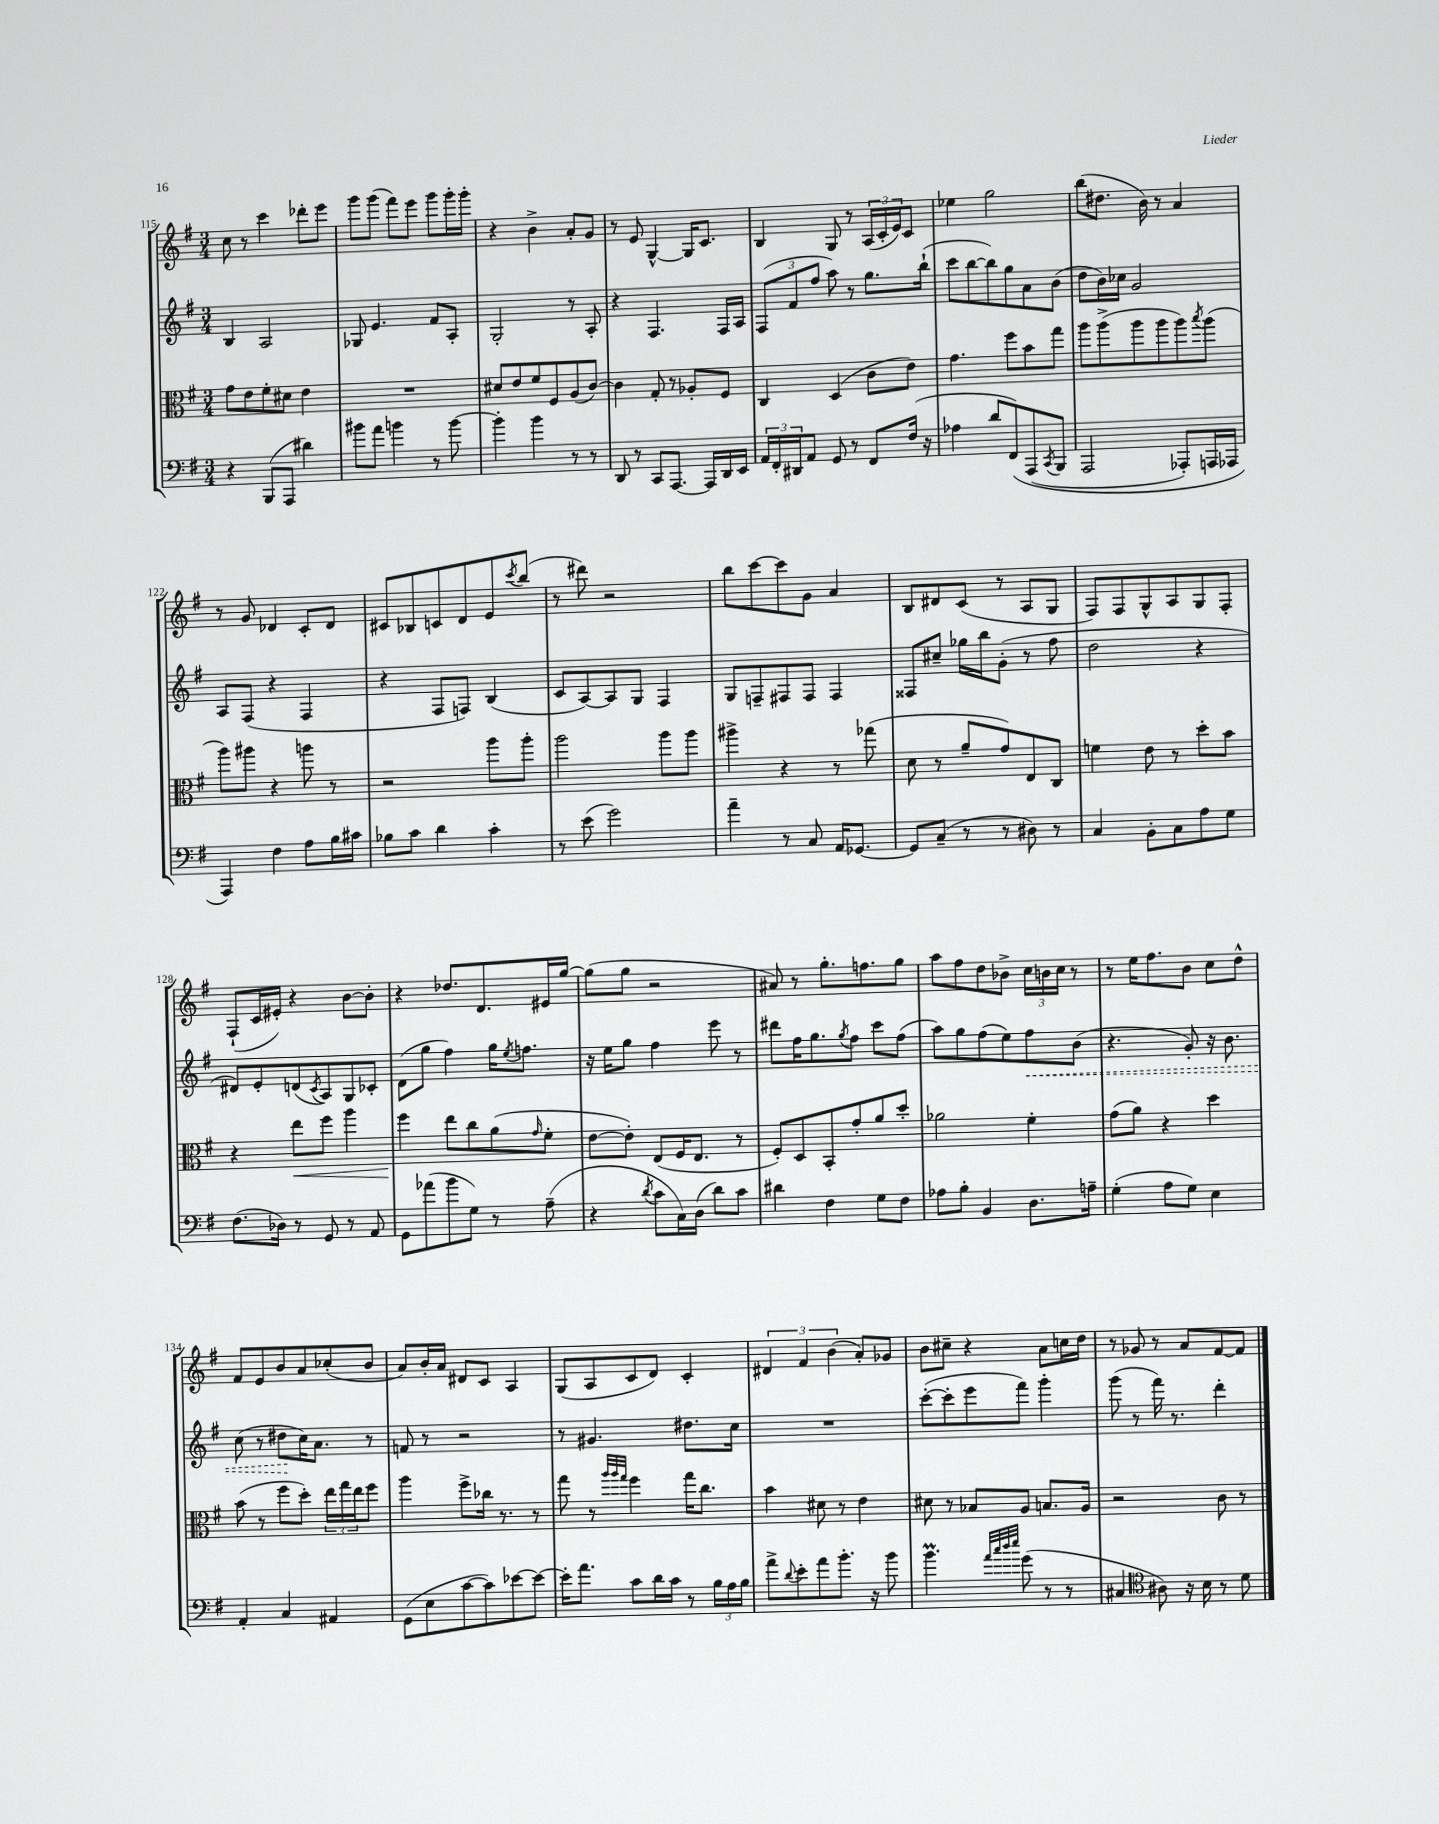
<<
\new StaffGroup <<
\new Staff = "s0" {
    \clef treble \key g \major \numericTimeSignature \time 3/4
    c''8 r8 c'''4 des'''8-. e'''8 |
    g'''8 g'''8( fis'''8) e'''8 g'''8 g'''16-. g'''16-. |
    r4 b'4-> a'8-. g'8 |
    r8 e'8 g4~-^ g16 c'8. |
    b4 g8 r8 \tuplet 3/2 { a16( c'16-. e'16) } c'8 |
    ees''4 g''2 |
    b''8( dis''8. b'16) r8 a'4 |
    r8 g'8 des'4 c'8-. des'8 |
    cis'8 bes8 c'8 d'8 e'8 \acciaccatura { c'''8 } b''8( |
    r8 dis'''8) r2 |
    b''8 c'''8~ c'''8 g'8 a'4 |
    b8 dis'8 c'8( r8 a8 g8 |
    fis8) fis8 g8-^ a8 g8 fis8-. |
    fis8-!( c'16 eis'16-.) r4 b'8~ b'8-. |
    r4 des''8. d'8. eis'16 g''16~ |
    g''8( g''8 r2 |
    ais'8) r8 g''8.-. f''8. g''8 |
    a''8 fis''8 d''8 bes'8-> \tuplet 3/2 { c''16 b'16 c''16 } r8 |
    r8 e''16 fis''8. b'8 c''8 d''8-^ |
    fis'8 e'8 b'8 a'8 ces''8-.( b'8 |
    a'8) b'16-. a'16 dis'8 c'8 a4 |
    g8( a8 c'8 d'8) c'4-. |
    \tuplet 3/2 { dis'4 fis'4 b'4( } a'8-.) ges'8 |
    b'8 cis''8-- r4 a'8 c''16 d''16 |
    r8 ges'8 r8 a'8 fis'8~ fis'8 \bar "|." |
}
\new Staff = "s1" {
    \clef treble \key g \major \numericTimeSignature \time 3/4
    b4 a2 |
    ges8 e'4. fis'8 a8-. |
    g2-. r8 a8-. |
    r4 fis4. fis16 a16 |
    \tuplet 3/2 { fis8( fis'8 fis''8 } a''8) r8 g''8. b''16-!( |
    c'''8 b''8~ b''8) g''8 a'8 b'8( |
    d''8 b'16) ces''16 g'2 |
    a8 fis8( r4 fis4 |
    r4 fis8 f8) b4( |
    c'8 a8~) a8 g8 fis4 |
    g8 f8-- fis8 fis8 fis4 |
    fisis8 cis''8-- ges''16 b''16 g'8-.( r8 fis''8 |
    d''2 r4 |
    dis'8) e'8-. d'8( \acciaccatura { c'8 } a8) g8 ces'8-. |
    d'8( g''8 fis''4) g''16 \acciaccatura { e''8 } f''8. |
    r16 e''16 g''8 fis''4 e'''8 r8 |
    dis'''8 fis''16 g''8. \acciaccatura { g''8 } fis''8 c'''8 fis''8( |
    a''8) g''8 fis''8( e''8) \once \override Hairpin.style = #'dashed-line fis''8\< b'8( |
    r4. g'8-.) r16 b'8. |
    c''8( r8 dis''8\! c''16) a'8. r8 |
    f'8 r8 r2 |
    r8 gis'4. dis''8. c''16 |
    R2. |
    c'''8~-.( c'''8-. e'''8 fis'''8) g'''4-. |
    g'''8( r8 fis'''16) r8. d'''4-. \bar "|." |
}
\new Staff = "s2" {
    \clef alto \key g \major \numericTimeSignature \time 3/4
    g'8 e'8 fis'8-. dis'8 e'4 |
    R2. |
    dis'8 e'8 fis'8 fis8 a8( c'8~) |
    c'4 g8-. r8 aes8-. fis8 |
    c4 d4( c'8 e'8) |
    g'4. fis''8 b'8 g''8 |
    a''8 a''8->( a''8 a''8 a''8) \acciaccatura { b''8 } a''8( |
    a''8) ais''8 r4 a''8 r8 |
    r2 a''8 a''8-. |
    a''2 a''8 a''8 |
    ais''4-> r4 r8 ges''8( |
    d'8 r8 a'8-- g'8) e8 c8 |
    f'4 e'8 r8 d''8-. b'8 |
    r4 e''8\< fis''8 a''4 |
    fis''4\! e''8 c''8 a'8( \grace { g'16 } fis'8-. |
    e'8~ e'8-.) e8( fis16 e8. r8 |
    fis8-.) d8 b,8-. g'8-. a'8 d''8-. |
    aes'2 fis'4-. |
    g'8( a'8) r4 d''4 |
    b'8( r8 fis''8 d''8-.) \tuplet 3/2 { e''16 g''16 e''16 } fis''8 |
    a''4 fis''8-> ces''16 r8. r8 |
    g''8 r8 \grace { a''32 a''32 g''32 } fis''4 g''16 c''8. |
    b'4 dis'8 r8 e'4 |
    dis'8 r8 bes8 a8 b8. a16 |
    r2 c'8 r8 \bar "|." |
}
\new Staff = "s3" {
    \clef bass \key g \major \numericTimeSignature \time 3/4
    r4 b,,8( a,,8 dis'4) |
    bis'8 a'8 b'4 r8 b'8~ |
    b'4-. b'4 r8 r8 |
    d,8 r8 c,8 a,,8.~ a,,16 d,16 e,16 |
    \tuplet 3/2 { a,16 fis,16-. dis,16 } a,8 g,8 r8 fis,8 fis16( r16 |
    aes4 d'8 fis,8)\( a,,8( \acciaccatura { c,8 } b,,8 |
    a,,2 aes,,8-.) a,,16 aes,,16 |
    a,,4\) fis4 a8 b16 cis'16 |
    bes8 c'8 d'4 c'4-. |
    r8 e'8( g'2) |
    a'4-- r8 c8 a,16 ges,8.~ |
    ges,8 c8--( r8 r8 dis8) r8 |
    c4 b,8-. c8 a8 g8 |
    fis8.( des16) r8 g,8 r8 a,8 |
    g,8 aes'8( b'8 g8) r8 a8--( |
    r4 \acciaccatura { d'8 } c'8 c16) d16( d'8) c'8 |
    dis'4 fis4 g8 fis8 |
    aes8 b8-. b,4 d8. a16-- |
    g4-.( a8 g8) e4 |
    a,4-. c4 ais,4 |
    g,8( e8 c'8~ c'8) ees'8~ ees'8~ |
    ees'16-. a'8. c'8 d'16 c'16 r8 \tuplet 3/2 { b16 a16 b16 } |
    a'8-> \appoggiatura { d'8 } e'8-. a'8 b'8.-. r16 b'8 |
    b'4.\prall \grace { a'32 c''32 d''32 e''32 } g'8( r8 r8 |
    cis4 \clef tenor ais8) r16 b16 r8 d'8 \bar "|." |
}
>>
>>
\layout { \context { \Score currentBarNumber = #115 } }
